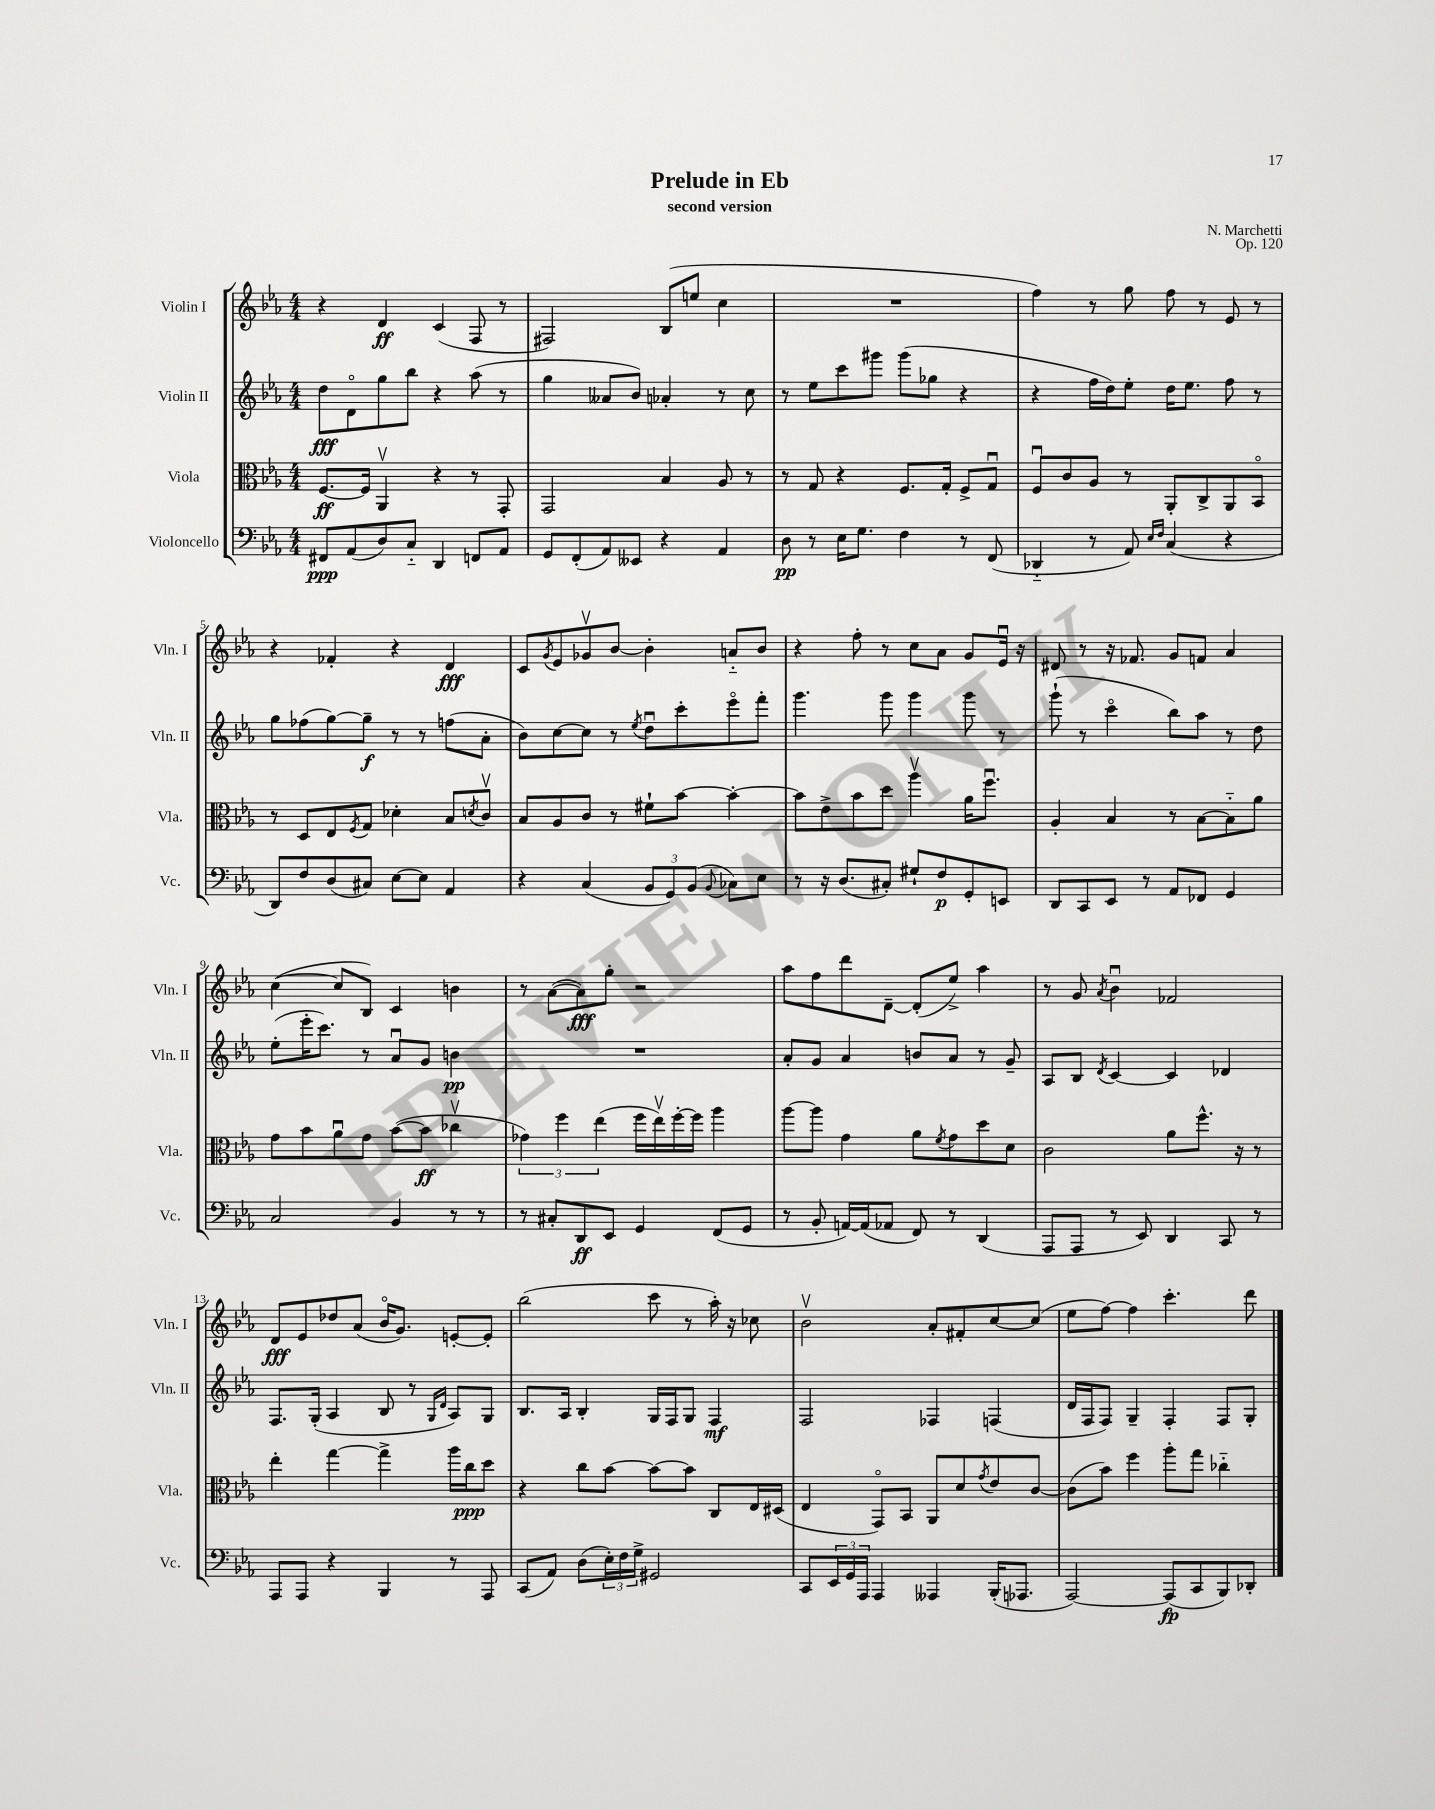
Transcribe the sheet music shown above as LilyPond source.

\header { title = "Prelude in Eb" composer = "N. Marchetti" subtitle = "second version" opus = "Op. 120" }
<<
\new StaffGroup <<
\new Staff = "s0" \with { instrumentName = "Violin I" shortInstrumentName = "Vln. I" } {
    \clef treble \key ees \major \numericTimeSignature \time 4/4
    r4 d'4\ff c'4( f8 r8 |
    fis2) bes8( e''8 c''4 |
    R1 |
    f''4) r8 g''8 f''8 r8 ees'8 r8 |
    r4 fes'4-. r4 d'4\fff |
    c'8 \acciaccatura { g'8 } ees'8 ges'8\upbow bes'8~ bes'4-. a'8-_ bes'8 |
    r4 f''8-. r8 c''8 aes'8 g'8 ees'16\downbow r16 |
    dis'8 r8 r16 fes'8. g'8 f'8 aes'4 |
    c''4~( c''8 bes8) c'4 b'4 |
    r8 aes'8~( aes'8\fff) g''8-. r2 |
    aes''8 f''8 d'''8 d'8~-- d'8-.( ees''8->) aes''4 |
    r8 g'8 \acciaccatura { aes'8 } bes'4\downbow fes'2 |
    d'8\fff ees'8 des''8 aes'8( bes'16\flageolet g'8.) e'8~-. e'8-. |
    bes''2( c'''8 r8 aes''16-.) r16 ces''8 |
    bes'2\upbow aes'8-. fis'8-. c''8~ c''8( |
    ees''8 f''8~) f''4 c'''4.-. d'''8 \bar "|." |
}
\new Staff = "s1" \with { instrumentName = "Violin II" shortInstrumentName = "Vln. II" } {
    \clef treble \key ees \major \numericTimeSignature \time 4/4
    d''8\fff d'8\flageolet g''8 bes''8 r4 aes''8( r8 |
    g''4 aeses'8 bes'8) aes'4-. r8 c''8 |
    r8 ees''8 c'''8 gis'''8 gis'''8( ges''8 r4 |
    r4 f''16 d''16) ees''8-. d''16 ees''8. f''8 r8 |
    g''8 fes''8( g''8~) g''8--\f r8 r8 f''8( aes'8-. |
    bes'8) c''8~ c''8 r8 \acciaccatura { ees''8 } d''8\downbow c'''8-. ees'''8\flageolet f'''8-. |
    g'''4. g'''8 g'''4 g'''8 r8 |
    g'''8-!( r8 c'''4\flageolet bes''8) aes''8 r8 d''8 |
    ees''8-.( ees'''16-. c'''8.) r8 aes'8\downbow g'8 b'4\pp |
    R1 |
    aes'8-. g'8 aes'4 b'8 aes'8 r8 g'8-- |
    aes8 bes8 \acciaccatura { d'8 } c'4~ c'4 des'4 |
    f8. g16-.( aes4 bes8 r8 \grace { g16 d'16 } aes8) g8 |
    bes8. aes16 bes4-. g16 f16 g8 f4\mf |
    f2 fes4 f4( |
    d'16 f16 f8) g4-- f4-. f8 g8-. \bar "|." |
}
\new Staff = "s2" \with { instrumentName = "Viola" shortInstrumentName = "Vla." } {
    \clef alto \key ees \major \numericTimeSignature \time 4/4
    f8.~\ff f16 aes,4\upbow r4 r8 g,8-. |
    g,2 bes4 aes8 r8 |
    r8 g8 r4 f8. g16-. f8-> g8\downbow |
    f8\downbow c'8 aes8 r8 aes,8-. c8-> aes,8 bes,8\flageolet |
    r8 d8 ees8 \acciaccatura { f8 } g8 des'4-. bes8 \acciaccatura { d'8 } c'8\upbow |
    bes8 aes8 c'8 r8 fis'8-! bes'8~ bes'4~-. |
    bes'8 ees'8-> bes'8 d''8 aes''4\upbow aes'16 f''8.\downbow |
    aes4-. bes4 r8 bes8~ bes8-_ aes'8 |
    g'8 bes'8 aes'8\downbow g'8 bes'8~( bes'8\ff ces''4\upbow |
    \tuplet 3/2 { ges'4) f''4 ees''4( } f''16 ees''16\upbow) f''16~-. f''16 aes''4 |
    aes''8~ aes''8 g'4 aes'8 \acciaccatura { f'8 } g'8 d''8 d'8 |
    c'2 aes'8 f''8.-^ r16 r8 |
    ees''4-. g''4~ g''4-> aes''16 c''16\ppp d''8 |
    r4 c''8 bes'8~ bes'8~ bes'8 c8 ees16 dis16( |
    ees4 g,8\flageolet) bes,8 aes,8 d'8 \acciaccatura { g'8 } ees'8 c'8~ |
    c'8( bes'8) f''4 aes''8-. g''8 ces''4-_ \bar "|." |
}
\new Staff = "s3" \with { instrumentName = "Violoncello" shortInstrumentName = "Vc." } {
    \clef bass \key ees \major \numericTimeSignature \time 4/4
    fis,8\ppp aes,8( d8) c8-_ d,4 f,8 aes,8 |
    g,8 f,8-.( aes,8) eeses,8 r4 aes,4 |
    d8\pp r8 ees16 g8. f4 r8 f,8( |
    des,4-_ r8 aes,8) \grace { ees16 f16 } c4( r4 |
    d,8) f8 d8( cis8) ees8~ ees8 aes,4 |
    r4 c4( \tuplet 3/2 { bes,8 g,8) bes,8( } \appoggiatura { bes,8 } ces8) ees8 |
    r8 r16 d8.( cis8-.) gis8-! f8\p g,8-. e,8 |
    d,8 c,8 ees,8 r8 aes,8 fes,8 g,4 |
    c2 bes,4 r8 r8 |
    r8 cis8-. d,8\ff ees,8 g,4 f,8( g,8 |
    r8 bes,8-. a,16~) a,16( aes,8 f,8) r8 d,4( |
    aes,,8 aes,,8 r8 ees,8) d,4 c,8 r8 |
    aes,,8 aes,,8 r4 bes,,4 r8 aes,,8 |
    c,8( aes,8) d8( \tuplet 3/2 { ees16-.) f16 g16-> } gis,2 |
    c,8 \tuplet 3/2 { ees,16 g,16 aes,,16 } aes,,4 aeses,,4 bes,,16-.( aes,,8. |
    aes,,2~) aes,,8\fp( c,8 bes,,8) des,8-. \bar "|." |
}
>>
>>
